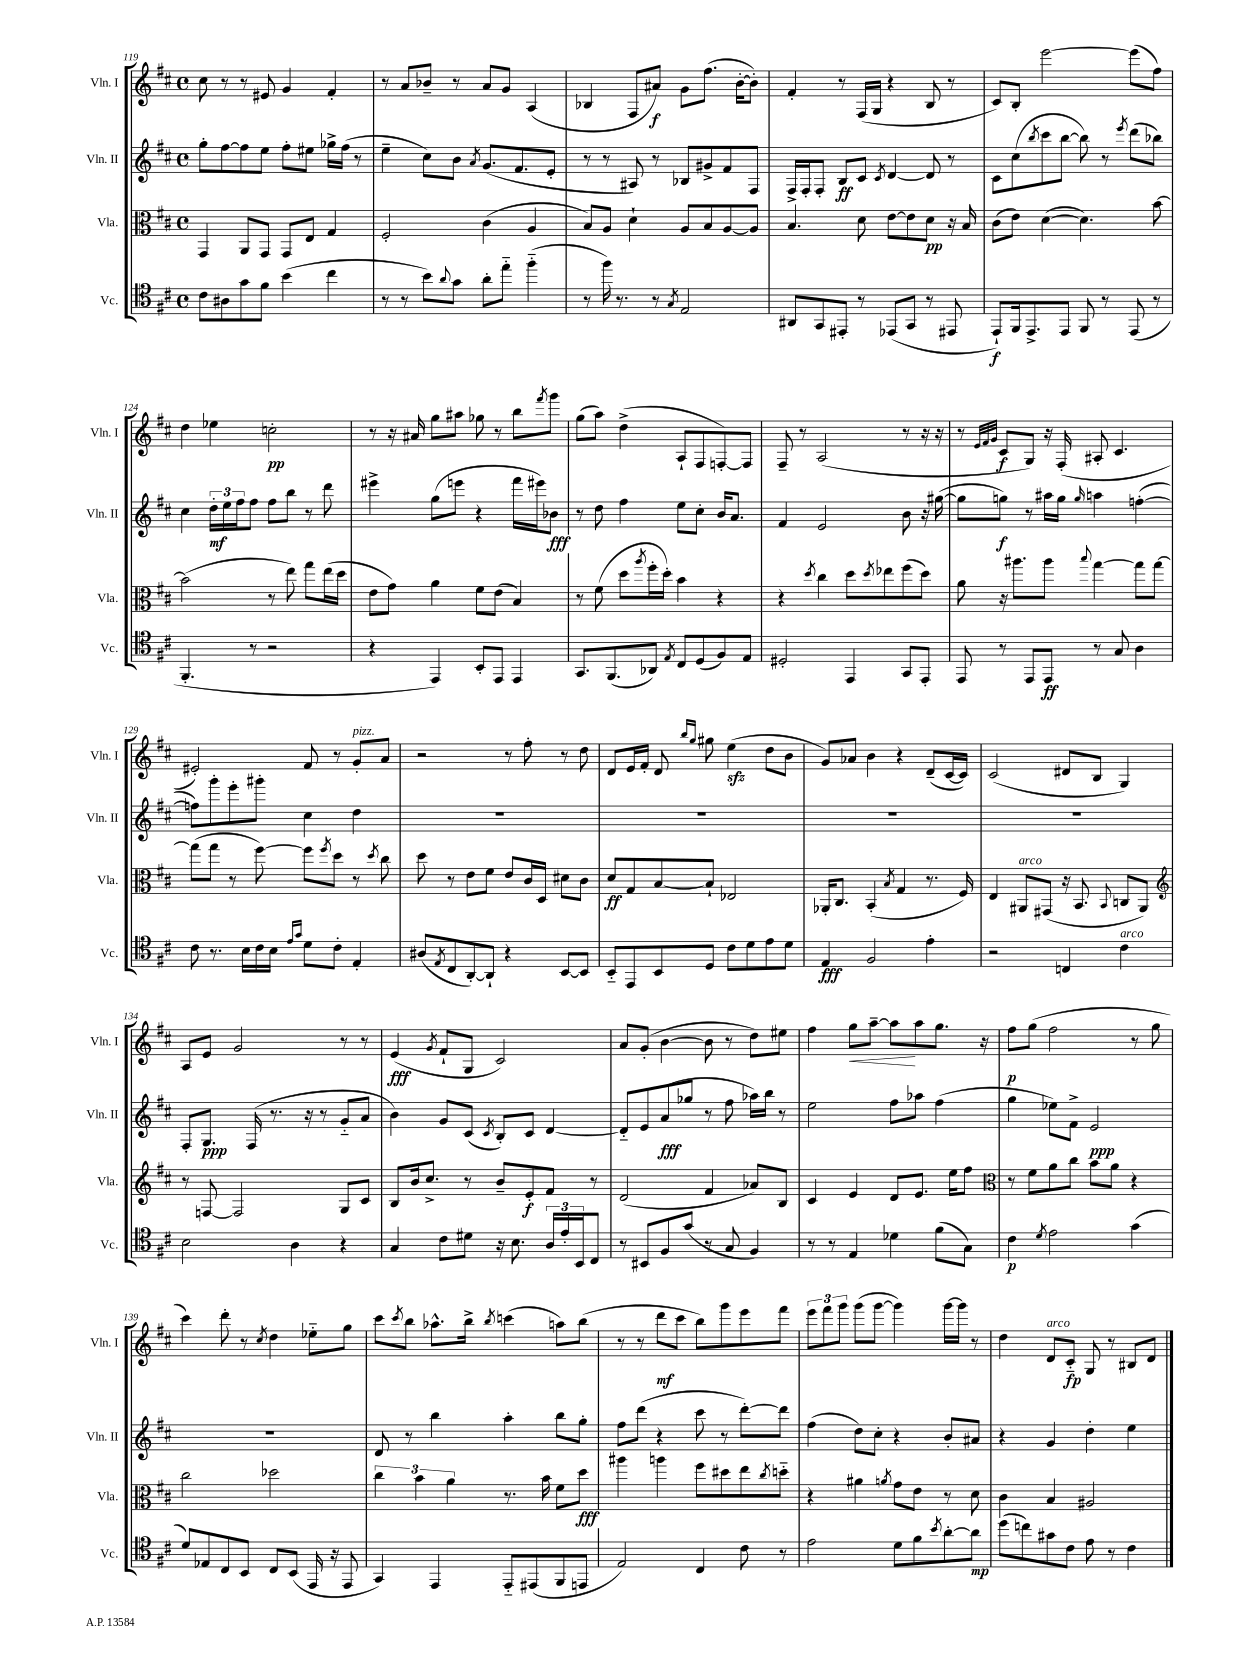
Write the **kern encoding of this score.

**kern	**dynam	**kern	**dynam	**kern	**dynam	**kern	**dynam
*part4	*part4	*part3	*part3	*part2	*part2	*part1	*part1
*staff4	*staff4	*staff3	*staff3	*staff2	*staff2	*staff1	*staff1
*I"Vc.	*	*I"Vla.	*	*I"Vln. II	*	*I"Vln. I	*
*I'Vc.	*	*I'Vla.	*	*I'Vln. II	*	*I'Vln. I	*
*clefC4	*	*clefC3	*	*clefG2	*	*clefG2	*
*k[f#c#]	*	*k[f#c#]	*	*k[f#c#]	*	*k[f#c#]	*
*M4/4	*	*M4/4	*	*M4/4	*	*M4/4	*
*met(c)	*	*met(c)	*	*met(c)	*	*met(c)	*
=119	=119	=119	=119	=119	=119	=119	=119
8c#\L	.	4GG/	.	8gg'\L	.	8cc#\	.
8A#X\	.	.	.	[8ff#\	.	8r	.
8g\	.	8AA/L	.	8ff#\]	.	8r	.
8f#\J	.	8GG/J	.	8ee\J	.	8e#X/	.
(4b\	.	8GG/L	.	8ff#'\L	.	4g/	.
.	.	8E/J	.	8ee#X\J	.	.	.
4cc#\	.	4G/	.	16gg-X^\LL	.	4f#'/	.
.	.	.	.	(16ff#\JJ	.	.	.
.	.	.	.	8r	.	.	.
=120	=120	=120	=120	=120	=120	=120	=120
8r	.	2F#'/	.	4ee~\	.	8r	.
8r	.	.	.	.	.	8a/L	.
8b\L)	.	.	.	8cc#\L)	.	8b-X~/J	.
8qqa/	.	.	.	.	.	.	.
8g\J	.	.	.	8b\J	.	8r	.
.	.	.	.	8qa/	.	.	.
8a'\L	.	(4c#\	.	(8.g/L	.	8a/L	.
8ee\J	.	.	.	.	.	8g/J	.
.	.	.	.	8.f#/	.	.	.
(4ff#\	.	4A/	.	.	.	(4A/	.
.	.	.	.	8e'/J	.	.	.
=121	=121	=121	=121	=121	=121	=121	=121
8r	.	8B/L)	.	8r	.	4B-X/	.
16ff#\)	.	8A/J	.	8r	.	.	.
8.r	.	.	.	.	.	.	.
.	.	4d`\	.	8A#X/)	.	8F#/L	.
8r	.	.	.	8r	.	8a#X/J)	f
8qG/	.	.	.	.	.	.	.
2E/	.	8A/L	.	8B-X/L	.	8g\L	.
.	.	8B/	.	8g#X^/	.	(8.ff#\J	.
.	.	[8A/	.	8f#/	.	.	.
.	.	.	.	.	.	[16b'\KL	.
.	.	8A/J]	.	8F#/J	.	8b'\J])	.
=122	=122	=122	=122	=122	=122	=122	=122
8AA#X/L	.	4.B/	.	16F#^/LL	.	4f#'/	.
.	.	.	.	16F#'/J	.	.	.
8GG/	.	.	.	8F#'/J	.	.	.
8EE#X'/J	.	.	.	8B/L	ff	8r	.
8r	.	8d\	.	8c#/J	.	(16F#/LL	.
.	.	.	.	.	.	16G/JJ	.
.	.	.	.	8qc#/	.	.	.
(8EE-X/L	.	[8e\L	.	[4d/	.	4r	.
8GG/J	.	8e\]	.	.	.	.	.
8r	.	8d\J	pp	8d/]	.	8B/	.
8EE#X/	.	16r	.	8r	.	8r	.
.	.	16B/	.	.	.	.	.
=123	=123	=123	=123	=123	=123	=123	=123
8EE`/L)	f	(8c#\L	.	8c#\L	.	8c#/L)	.
16FF#/k	.	8e\J)	.	(8cc#\	.	8B'/J	.
8.EE^/	.	.	.	.	.	.	.
.	.	.	.	8qbb/	.	.	.
.	.	([4d\	.	8ccc#\	.	[2eee\	.
8EE/J	.	.	.	[8bb\J	.	.	.
8FF#/	.	4.d\])	.	8bb\])	.	.	.
8r	.	.	.	8r	.	.	.
.	.	.	.	8qeee/	.	.	.
(8EE/	.	.	.	(8ddd\L	.	(8eee\L]	.
8r	.	[8b\	.	8bb-X\J)	.	8ff#\J)	.
!!LO:LB:g=z
=124	=124	=124	=124	=124	=124	=124	=124
4.FF#'/	.	(2b\]	.	4cc#\	.	4dd\	.
.	.	.	.	24dd'\LL	mf	4ee-X\	.
.	.	.	.	24ee\	.	.	.
.	.	.	.	24ff#\J	.	.	.
8r	.	.	.	8ff#\J	.	.	.
2r	.	8r	.	8ff#\L	.	2ccn'\	pp
.	.	8ee\)	.	8bb\J	.	.	.
.	.	8gg\L	.	8r	.	.	.
.	.	(16ee\L	.	8ddd\	.	.	.
.	.	16dd\JJ	.	.	.	.	.
=125	=125	=125	=125	=125	=125	=125	=125
4r	.	8e\L	.	4eee#X^\	.	8r	.
.	.	8g\J)	.	.	.	16r	.
.	.	.	.	.	.	16a#X/	.
4EE/)	.	4a\	.	(8gg\L	.	8gg\L	.
.	.	.	.	8eeen\J	.	8aa#X\J	.
8BB'/L	.	8f#\L	.	4r	.	8gg-X\	.
8EE/J	.	(8e\J	.	.	.	8r	.
4EE/	.	4B/)	.	16fff#\LL	.	8bb\L	.
.	.	.	.	16eee#X\J)	.	.	.
.	.	.	.	.	.	8qfff#/	.
.	.	.	.	8b-X\J	fff	8ggg\J	.
=126	=126	=126	=126	=126	=126	=126	=126
8.GG/L	.	8r	.	8r	.	(8gg\L	.
.	.	(8f#\	.	8dd\	.	8aa\J)	.
(8.FF#/	.	.	.	.	.	.	.
.	.	8dd\L	.	4ff#\	.	(4dd^\	.
.	.	8qaa/	.	.	.	.	.
8AA-X/J)	.	16ff#'\L	.	.	.	.	.
.	.	16dd'\JJ)	.	.	.	.	.
8qE/	.	.	.	.	.	.	.
8C#/L	.	4b\	.	8ee\L	.	8A`/L	.
(8D/	.	.	.	8cc#'\J	.	8F#/	.
8F#/)	.	4r	.	16b/KL	.	[8Fn'/)	.
.	.	.	.	8.a/J	.	.	.
8E/J	.	.	.	.	.	8F/J]	.
=127	=127	=127	=127	=127	=127	=127	=127
2D#X'/	.	4r	.	4f#/	.	8F#~/	.
.	.	.	.	.	.	8r	.
.	.	8qdd/	.	.	.	.	.
.	.	4cc#\	.	2e/	.	(2A/	.
4EE/	.	8dd\L	.	.	.	.	.
.	.	8qdd/	.	.	.	.	.
.	.	8ee-X\	.	.	.	.	.
8GG/L	.	(8ff#\	.	8b\	.	8r	.
8EE'/J	.	8dd\J)	.	16r	.	16r	.
.	.	.	.	([16gg#X\	.	16r	.
=128	=128	=128	=128	=128	=128	=128	=128
8EE/	.	8a\	.	8gg#\L]	.	8r	.
.	.	.	.	.	.	32qqe/LLL	.
.	.	.	.	.	.	32qqf#/	.
.	.	.	.	.	.	32qqg/JJJ	.
8r	.	16r	.	8ggn\J)	f	8c#/L	f
.	.	8.aa#X\L	.	.	.	.	.
8EE/L	.	.	.	8r	.	8G/J)	.
8EE/J	ff	8aa#\J	.	16aa#X\LL	.	16r	.
.	.	.	.	16gg\JJ	.	(16F#'/	.
.	.	8qqbb/	.	16qqgg/	.	.	.
8r	.	[4gg\	.	4aan\	.	8A#X'/	.
8G/	.	.	.	.	.	4.c#/	.
4A\	.	8gg\L]	.	([4ffn'\	.	.	.
.	.	[8gg\J	.	.	.	.	.
!!LO:LB:g=z
=129	=129	=129	=129	=129	=129	=129	=129
8c#\	.	(8gg\L]	.	8ffn\L])	.	2e#X'/)	.
8.r	.	8gg\J	.	8ggg'\	.	.	.
.	.	8r	.	8eee'\	.	.	.
16B\LL	.	.	.	.	.	.	.
16c#\	.	[8ff#\)	.	8ggg#X'\J	.	.	.
16B\JJ	.	.	.	.	.	.	.
16qqe/LL	.	.	.	.	.	.	.
16qqg/JJ	.	.	.	.	.	.	.
8d\L	.	8ff#\L]	.	4cc#\	.	8f#/	.
.	.	8qff#/	.	.	.	.	.
8c#'\J	.	8dd\J	.	.	.	8r	.
!	!	!	!	!	!	!LO:TX:a:i:t=pizz.	!
4E'/	.	8r	.	4dd\	.	8g'/L	.
.	.	8qdd/	.	.	.	.	.
.	.	8cc#\	.	.	.	8a/J	.
=130	=130	=130	=130	=130	=130	=130	=130
(8A#X/L	.	8dd\	.	1r	.	2r	.
8qE/	.	.	.	.	.	.	.
8C#/	.	8r	.	.	.	.	.
[8AA'/)	.	8e\L	.	.	.	.	.
8AA`/J]	.	8f#\J	.	.	.	.	.
4r	.	8e/L	.	.	.	8r	.
.	.	16c#/L	.	.	.	8ff#'\	.
.	.	16D/JJ	.	.	.	.	.
[8BB/L	.	8d#X\L	.	.	.	8r	.
8BB/J]	.	8c#\J	.	.	.	8dd\	.
=131	=131	=131	=131	=131	=131	=131	=131
8BB/L	.	8d/L	ff	1r	.	8d/L	.
8EE/	.	8G/	.	.	.	16e/L	.
.	.	.	.	.	.	16f#'/JJ	.
8BB/	.	[8B/	.	.	.	8d/	.
.	.	.	.	.	.	16qqbb/LL	.
.	.	.	.	.	.	16qqgg/JJ	.
8D/J	.	8B`/J]	.	.	.	8gg#X\	.
8c#\L	.	2E-X/	.	.	.	(4eezz\	.
8d\	.	.	.	.	.	.	.
8e\	.	.	.	.	.	8dd\L	.
8d\J	.	.	.	.	.	8b\J	.
=132	=132	=132	=132	=132	=132	=132	=132
4E/	fff	16AA-X'/KL	.	1r	.	8g/L)	.
.	.	8.C#/J	.	.	.	.	.
.	.	.	.	.	.	8a-X/J	.
2F#/	.	(4BB'/	.	.	.	4b\	.
.	.	8qB/	.	.	.	.	.
.	.	4G/	.	.	.	4r	.
4e'\	.	8.r	.	.	.	(8d~/L	.
.	.	.	.	.	.	[16c#/L	.
.	.	16F#/)	.	.	.	16c#/JJ])	.
=133	=133	=133	=133	=133	=133	=133	=133
2r	.	4E/	.	1r	.	(2c#/	.
!	!	!LO:TX:a:i:t=arco	!	!	!	!	!
.	.	8AA#X/L	.	.	.	.	.
.	.	(8GG#X/J	.	.	.	.	.
4Cn/	.	16r	.	.	.	8d#X/L	.
.	.	8.BB/	.	.	.	.	.
.	.	.	.	.	.	8B/J	.
.	.	8qqBB/	.	.	.	.	.
!LO:TX:a:i:t=arco	!	!	!	!	!	!	!
4c#\	.	8Cn/L	.	.	.	4G/)	.
.	.	8AA#/J)	.	.	.	.	.
!!LO:LB:g=z
=134	=134	=134	=134	=134	=134	=134	=134
*	*	*clefG2	*	*	*	*	*
2B\	.	8r	.	8F#'/L	.	8A/L	.
.	.	[8Fn/	.	8.G/J	ppp	8e/J	.
.	.	2F/]	.	.	.	2g/	.
.	.	.	.	(16F#/	.	.	.
.	.	.	.	8.r	.	.	.
4A\	.	.	.	.	.	.	.
.	.	.	.	16r	.	.	.
.	.	.	.	8r	.	.	.
4r	.	8G/L	.	8g/L	.	8r	.
.	.	8c#/J	.	8a/J	.	8r	.
=135	=135	=135	=135	=135	=135	=135	=135
4G/	.	8B/L	.	4b\)	.	(4e/	fff
.	.	16b/k	.	.	.	.	.
.	.	8.cc#^/J	.	.	.	.	.
.	.	.	.	.	.	8qg/	.
8c#\L	.	.	.	8g/L	.	8f#`/L	.
8d#X\J	.	8r	.	(8c#/J	.	8G/J	.
.	.	.	.	8qc#/	.	.	.
16r	.	8b~/L	.	8B'/L)	.	2c#/)	.
8.B\	.	.	.	.	.	.	.
.	.	8e'/	f	8c#/J	.	.	.
24A/LL	.	8f#/J	.	[4d/	.	.	.
24e'/	.	.	.	.	.	.	.
24BB/J	.	.	.	.	.	.	.
8C#/J	.	8r	.	.	.	.	.
=136	=136	=136	=136	=136	=136	=136	=136
8r	.	(2d/	.	8d/L]	.	8a/L	.
8BB#X/L	.	.	.	8e/	.	(8g'/J	.
8F#/	.	.	.	(8a/	fff	[4b\	.
(8g/J	.	.	.	8gg-X/J	.	.	.
8r	.	4f#/	.	8r	.	8b\]	.
8G/	.	.	.	8ff#\	.	8r	.
4F#/)	.	8a-X/L)	.	16aa-X\LL)	.	8dd\L)	.
.	.	.	.	16bb\JJ	.	.	.
.	.	8B/J	.	8r	.	8ee#X\J	.
=137	=137	=137	=137	=137	=137	=137	=137
8r	.	4c#/	.	2ee\	.	4ff#\	.
8r	.	.	.	.	.	.	.
!	!	!	!	!	!	!	!LO:HP:b
4E/	.	4e/	.	.	.	8gg\L	<
.	.	.	.	.	.	[8aa~\J	.
4d-X\	.	8d/L	.	8ff#\L	.	8aa\L]	.
.	.	8.e/J	.	8aa-X\J	.	8aa\	[
(8f#\L	.	.	.	(4ff#\	.	8.gg\J	.
.	.	16ee\KL	.	.	.	.	.
8G\J)	.	8ff#\J	.	.	.	.	.
.	.	.	.	.	.	16r	.
=138	=138	=138	=138	=138	=138	=138	=138
*	*	*clefC3	*	*	*	*	*
4c#\	p	8r	.	4gg\	.	8ff#\L	p
.	.	8f#\L	.	.	.	(8gg\J	.
8qd/	.	.	.	.	.	.	.
2e\	.	8a\	.	8ee-X\L)	.	2ff#\	.
.	.	8cc#\J	.	8f#^\J	.	.	.
.	.	8b\L	.	2e/	ppp	.	.
.	.	8a\J	.	.	.	.	.
(4g\	.	4r	.	.	.	8r	.
.	.	.	.	.	.	8gg\	.
!!LO:LB:g=z
=139	=139	=139	=139	=139	=139	=139	=139
8d/L)	.	2cc#\	.	1r	.	4ccc#\)	.
8E-X/	.	.	.	.	.	.	.
8C#/	.	.	.	.	.	8ddd'\	.
8BB/J	.	.	.	.	.	8r	.
.	.	.	.	.	.	8qcc#/	.
8C#/L	.	2dd-X\	.	.	.	4dd\	.
(8BB/J	.	.	.	.	.	.	.
16EE/	.	.	.	.	.	8ee-X\L	.
16r	.	.	.	.	.	.	.
8EE/	.	.	.	.	.	8gg\J	.
=140	=140	=140	=140	=140	=140	=140	=140
4GG/)	.	6cc#\	.	8d/	.	8ccc#\L	.
.	.	.	.	.	.	8qccc#/	.
.	.	.	.	8r	.	8bb\J	.
.	.	6b\	.	.	.	.	.
4EE/	.	.	.	4bb\	.	8.aa-X^^\L	.
.	.	6a\	.	.	.	.	.
.	.	.	.	.	.	16bb^\Jk	.
.	.	.	.	.	.	8qbb/	.
8EE/L	.	8.r	.	4aa'\	.	(4cccn\	.
(8EE#X/	.	.	.	.	.	.	.
.	.	16b\	.	.	.	.	.
8FF#/	.	8f#\L	.	8bb\L	.	8aan\L)	.
8EEn/J	.	8dd\J	fff	8gg'\J	.	(8bb\J	.
=141	=141	=141	=141	=141	=141	=141	=141
2E/)	.	4aa#X\	.	8ff#\L	.	8r	.
.	.	.	.	(8ddd\J	.	8r	.
.	.	4aan\	.	4r	.	8ddd\L	mf
.	.	.	.	.	.	8ccc#\J	.
4C#/	.	8ff#\L	.	8ccc#\	.	8bb\L)	.
.	.	8dd#X\	.	8r	.	8ggg\	.
8c#\	.	8ee\	.	[8ddd'\L)	.	8eee\	.
.	.	8qcc#/	.	.	.	.	.
8r	.	8ddn\J	.	8ddd\J]	.	8fff#\J	.
=142	=142	=142	=142	=142	=142	=142	=142
2e\	.	4r	.	(4ff#\	.	12eee\L	.
.	.	.	.	.	.	12fff#\	.
.	.	.	.	.	.	12ggg\J	.
.	.	4a#X\	.	8dd\L)	.	(8ggg\L	.
.	.	.	.	8cc#'\J	.	[8ggg\J	.
.	.	8qan/	.	.	.	.	.
8d\L	.	8g\L	.	4r	.	4ggg\])	.
8f#\	.	8e\J	.	.	.	.	.
8qb/	.	.	.	.	.	.	.
[8a'\	.	8r	.	8b'/L	.	[16ggg\LL	.
.	.	.	.	.	.	16ggg\JJ]	.
8a\J]	mp	8d\	.	8a#X/J	.	8r	.
=143	=143	=143	=143	=143	=143	=143	=143
(8dd\L	.	4c#\	.	4r	.	4dd\	.
8ccn\)	.	.	.	.	.	.	.
!	!	!	!	!	!	!LO:TX:a:i:t=arco	!
8g#X\	.	4B/	.	4g/	.	8d/L	.
8c#\J	.	.	.	.	.	8c#/J	fp
8e\	.	2A#X/	.	4dd'\	.	8G/	.
8r	.	.	.	.	.	8r	.
4c#\	.	.	.	4ee\	.	8B#X/L	.
.	.	.	.	.	.	8d/J	.
==	==	==	==	==	==	==	==
*-	*-	*-	*-	*-	*-	*-	*-
